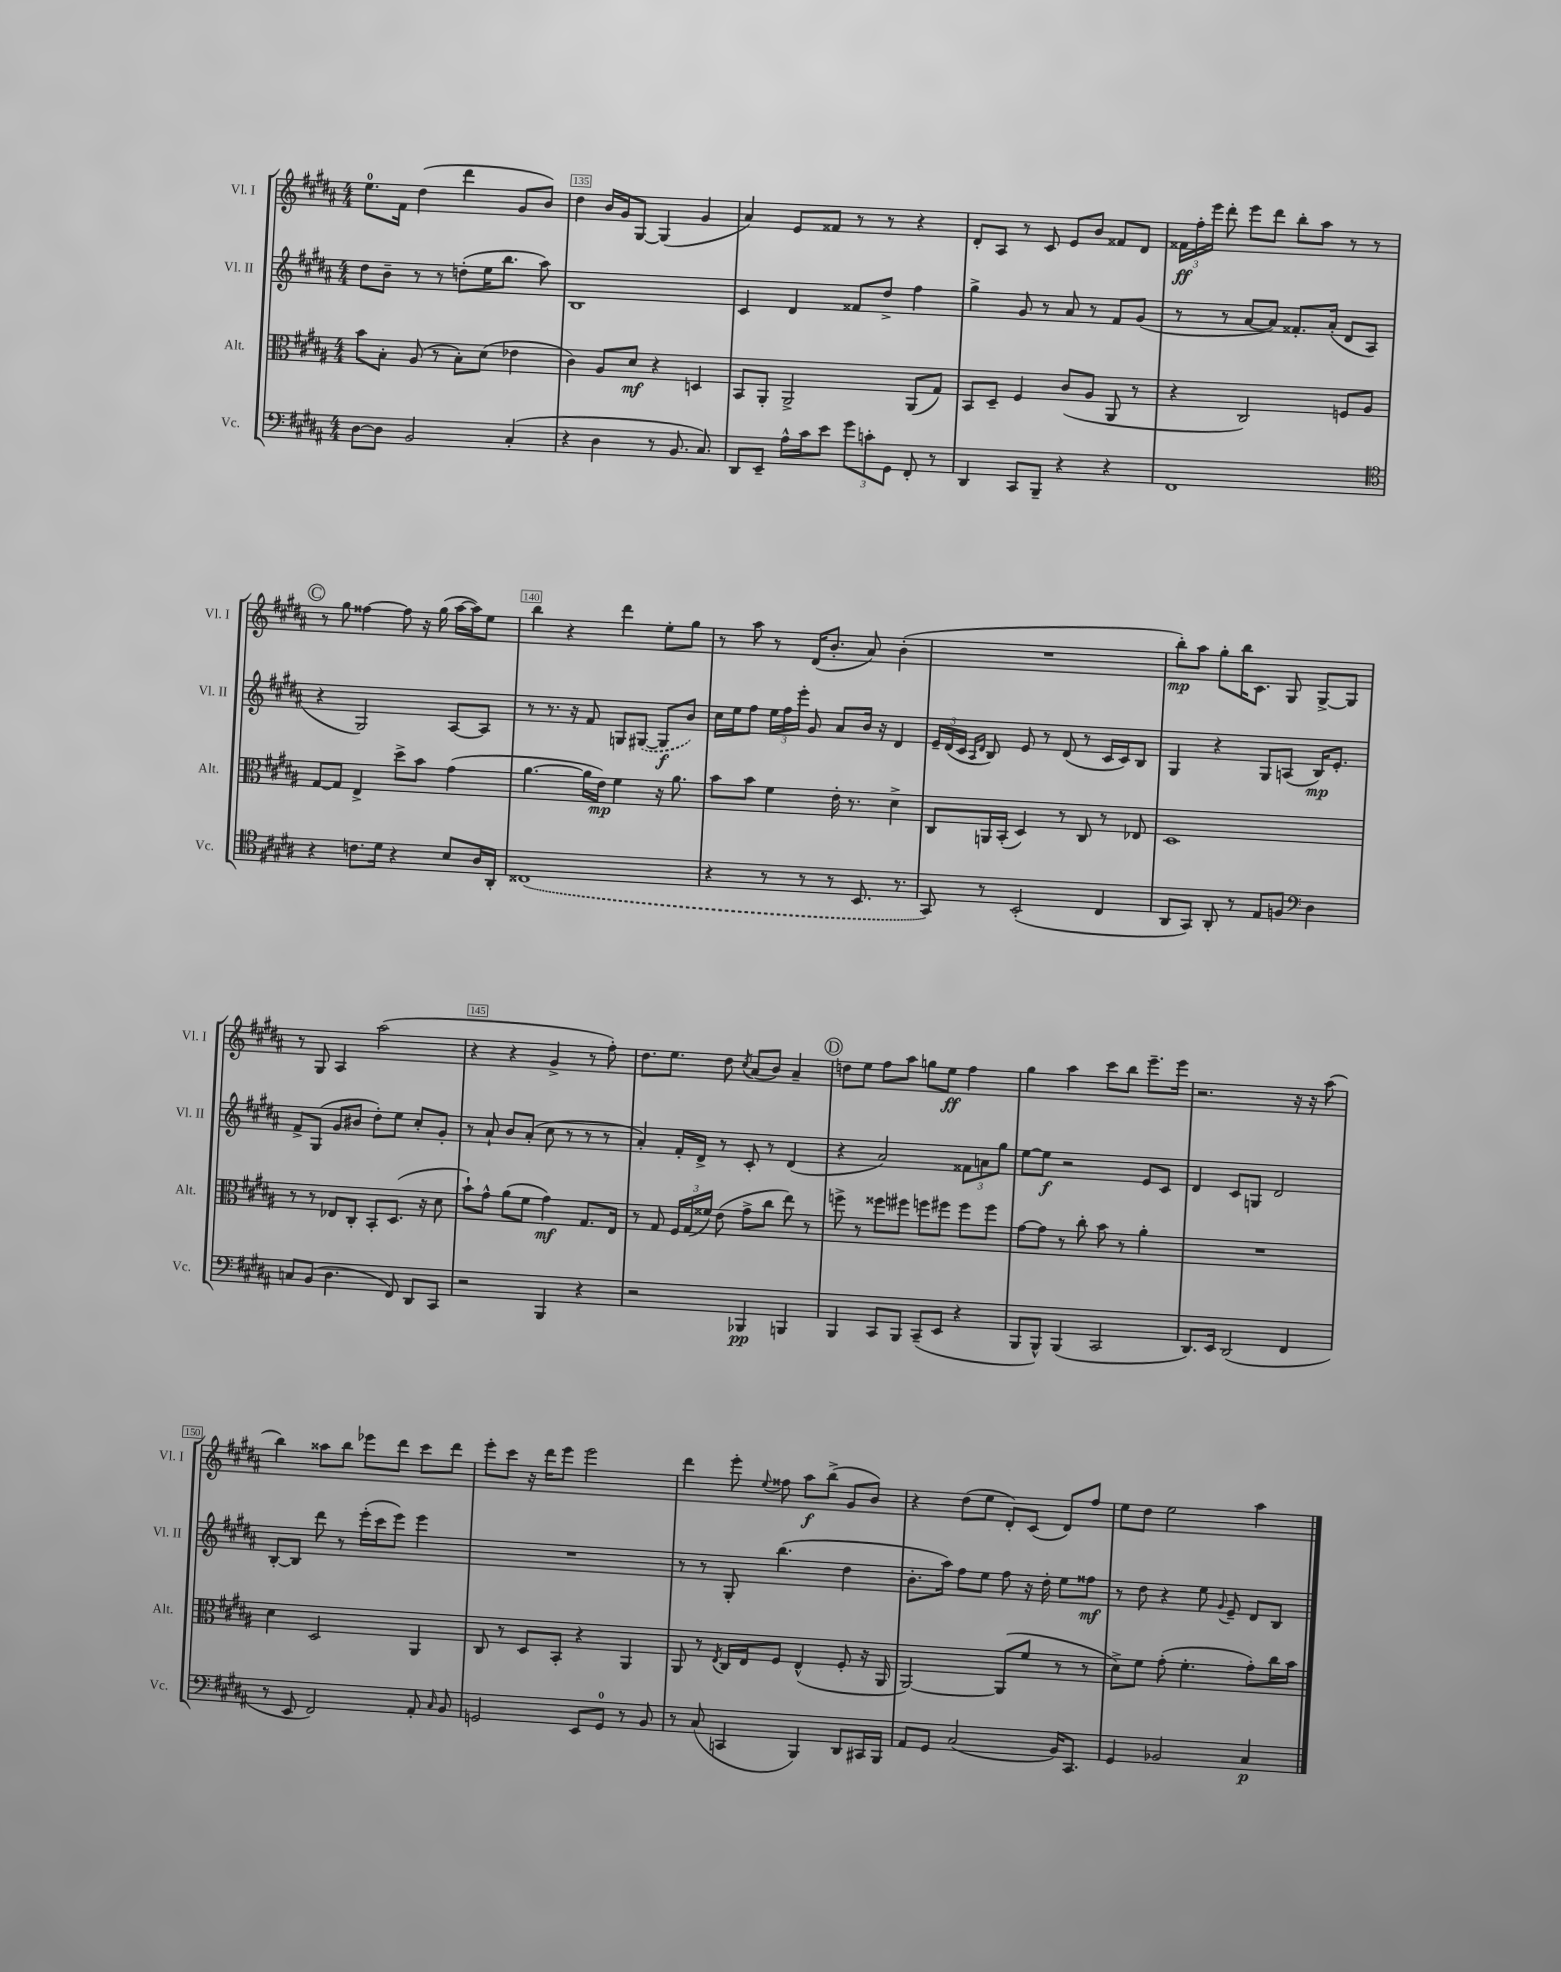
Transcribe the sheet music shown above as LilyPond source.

<<
\new StaffGroup <<
\new Staff = "s0" \with { instrumentName = "Vl. I" shortInstrumentName = "Vl. I" } {
    \clef treble \key b \major \numericTimeSignature \time 4/4
    \autoBeamOff e''8.[-0 fis'16] dis''4( dis'''4 gis'8[ b'8]) |
    dis''4 b'16[ gis'16 gis8]~ gis4( gis'4 |
    ais'4) e'8[ fisis'8] r8 r8 r4 |
    dis'8[-. ais8] r8 cis'8 e'8[ b'8] fisis'8[ dis'8] |
    \tuplet 3/2 { fisis'16[\ff fis''16-. e'''16] } dis'''8-. e'''8[ dis'''8] b''8[-. ais''8] r8 r8 |
    \mark \markup { \circle "C" } r8 gis''8 fisis''4~ fisis''8 r16 gis''16( ais''16[~ ais''16) e''8] |
    b''4 r4 dis'''4 e''8[-. gis''8] |
    r8 ais''8 r8 dis'16[( b'8.]-. ais'8) b'4-.( |
    R1 |
    b''8[-.\mp) ais''8] gis''8[-. b''16 cis'8.] gis8 gis8[~-> gis8] |
    r8 gis8 ais4 ais''2( |
    r4 r4 gis'4-> r8 fis''8-.) |
    dis''8.[ e''8.] dis''8 \acciaccatura { cis''8 } ais'8[( b'8]) ais'4-- |
    \mark \markup { \circle "D" } d''8[ e''8] fis''8[ ais''8] g''8[ e''8]\ff fis''4 |
    gis''4 ais''4 cis'''8[ b''8] e'''8.[-- e'''16] |
    r2. r16 r16 ais''8( |
    b''4) aisis''8[ b''8] ees'''8[ dis'''8] cis'''8[ dis'''8] |
    e'''8[-. cis'''8] r16 dis'''16[ e'''8] e'''2 |
    dis'''4 e'''8-. \appoggiatura { e''8 } fisis''8 ais''8[\f b''8]->( gis'8[ b'8]) |
    r4 dis''8[( e''8] dis'8[-.) cis'8]( dis'8[) fis''8] |
    e''8[ dis''8] e''2 ais''4 \bar "|." |
}
\new Staff = "s1" \with { instrumentName = "Vl. II" shortInstrumentName = "Vl. II" } {
    \clef treble \key b \major \numericTimeSignature \time 4/4
    \autoBeamOff dis''8[ b'8]-- r8 r8 d''8[-.( e''16 b''8.] ais''8) |
    b1 |
    cis'4 dis'4 fisis'8[ dis''8]-> fis''4 |
    gis''4-> gis'8 r8 ais'8 r8 fis'8[ gis'8]( |
    r8 r8 ais'8[~ ais'8]) fisis'8.[-. ais'16]-.( dis'8[ ais8] |
    \mark \markup { \circle "C" } r4 gis2) ais8[~ ais8] |
    r8 r8. r16 fis'8 g8[ \once \slurDashed gis8]~( gis8[\f b'8]) |
    cis''16[ e''16 fis''8] \tuplet 3/2 { e''16[ fis''16 e'''16]-. } gis'8 ais'8[ b'16] r16 dis'4 |
    \tuplet 3/2 { e'16[-- dis'16( cis'16] } \grace { ais16[ dis'16] } b8) e'8 r8 dis'8( r8 cis'16[ cis'16) b8] |
    gis4 r4 gis8[ a8]( b16[\mp) e'8.]-. |
    fis'8[-> gis8]( gis'8[ bis'8] dis''8[-.) e''8] cis''8[-. gis'8]-. |
    r8 ais'8-! b'8[ ais'8]-.( cis''8 r8 r8 r8 |
    ais'4-.) fis'16[-. dis'16]-> r8 cis'8-. r8 dis'4( |
    \mark \markup { \circle "D" } r4 ais'2) \tuplet 3/2 { fisis'8[ a'8 gis''8] } |
    e''8[~ e''8]\f r2 e'8[ cis'8] |
    dis'4 cis'8[ g8] dis'2 |
    b8[~-. b8] dis'''8 r8 e'''16[-.( cis'''16 e'''8]) e'''4 |
    R1 |
    r8 r8 gis8-. b''4.( dis''4 |
    b'8.[-. ais''16]) fis''8[ e''8] fis''8 r16 dis''16-. e''8[ fisis''8]\mf |
    r8 dis''8 r4 e''8 \appoggiatura { gis'8 } e'8-- dis'8[ b8] \bar "|." |
}
\new Staff = "s2" \with { instrumentName = "Alt." shortInstrumentName = "Alt." } {
    \clef alto \key b \major \numericTimeSignature \time 4/4
    \autoBeamOff b'8[ b8]-. ais8( r8 b8[-.) dis'8]( ees'4 |
    cis'4) ais8[ dis'8]\mf r4 d4 |
    b,8[ ais,8]-. ais,2-> ais,8[( gis8]) |
    b,8[ dis8]-- fis4 cis'8[( ais8] ais,8 r8 |
    r4 cis2) f8[ ais8] |
    \mark \markup { \circle "C" } gis8[~ gis8] e4-> dis''8[-> b'8] gis'4( |
    ais'4.~ ais'16[ e'16]\mp) fis'4 r16 ais'8. |
    b'8[ b'8] fis'4 e'16-. r8. dis'4-> |
    cis8[ a,16 b,16]-.( dis4) r8 cis8 r8 ees8 |
    dis1 |
    r8 r8 ees8[ cis8]-. b,8[-. dis8.]( r16 dis'8 |
    b'8[-!) gis'8]-^ ais'8[( fis'8] gis'4\mf) gis8.[ e16] |
    r8 gis8 \tuplet 3/2 { fis16[ gis16( fisis'16]) } e'8( gis'8[-> cis''8] e''8) r8 |
    \mark \markup { \circle "D" } f''8-> r8 fisis''8[ fis''8] f''8[ fis''8] fis''8[ fis''8] |
    gis'8[~ gis'8] r8 cis''8-. b'8 r8 ais'4-. |
    R1 |
    dis'4 dis2 ais,4 |
    cis8 r8 dis8[ b,8]-. r4 ais,4 |
    ais,8 r8 \acciaccatura { e8 } cis16[ e16 fis8] e4-^( fis8-. r16 ais,16 |
    ais,2~) ais,8[( fis'8] r8 r8 |
    dis'8[->) fis'8] gis'8-.( fis'4.-. gis'8[-.) cis''16 b'16] \bar "|." |
}
\new Staff = "s3" \with { instrumentName = "Vc." shortInstrumentName = "Vc." } {
    \clef bass \key b \major \numericTimeSignature \time 4/4
    \autoBeamOff dis8[~ dis8] b,2 cis4-.( |
    r4 dis4 r8 b,8. cis8.) |
    dis,8[ e,8]-- ais16[-^ cis'16 e'8] \tuplet 3/2 { gis'8[ c'8-. gis,8] } fis,8-. r8 |
    dis,4 cis,8[ b,,8]-- r4 r4 |
    fis,1 |
    \mark \markup { \circle "C" } \clef tenor r4 c'8.[ dis'16] r4 b8[ ais16 ais,16]-. |
    \once \slurDashed cisis1( |
    r4 r8 r8 r8 b,8. r8. |
    gis,8) r8 b,2-.( cis4 |
    ais,8[ gis,8]) ais,8-. r8 e8[ f8] \clef bass dis4 |
    c8[ b,8]( dis4. fis,8) dis,8[ cis,8] |
    r2 b,,4 r4 |
    r2 bes,,4\pp b,,4 |
    \mark \markup { \circle "D" } b,,4 cis,8[ b,,8] cis,8[--( e,8] r4 |
    b,,8[ b,,8]-^) b,,4( cis,2 |
    dis,8.[) e,16] dis,2( fis,4 |
    r8 e,8 fis,2) ais,8-. \grace { cis16 } b,8 |
    g,2 e,8[ g,8]-0 r8 b,8 |
    r8 cis8( c,4 b,,4) dis,8[ cis,16 b,,16] |
    ais,8[ gis,8] cis2( b,16[) cis,8.] |
    gis,4 bes,2 cis4\p \bar "|." |
}
>>
>>
\layout { \context { \Score currentBarNumber = #134 \override BarNumber.break-visibility = ##(#f #t #t) barNumberVisibility = #(every-nth-bar-number-visible 5) \override BarNumber.stencil = #(make-stencil-boxer 0.1 0.3 ly:text-interface::print) } }
